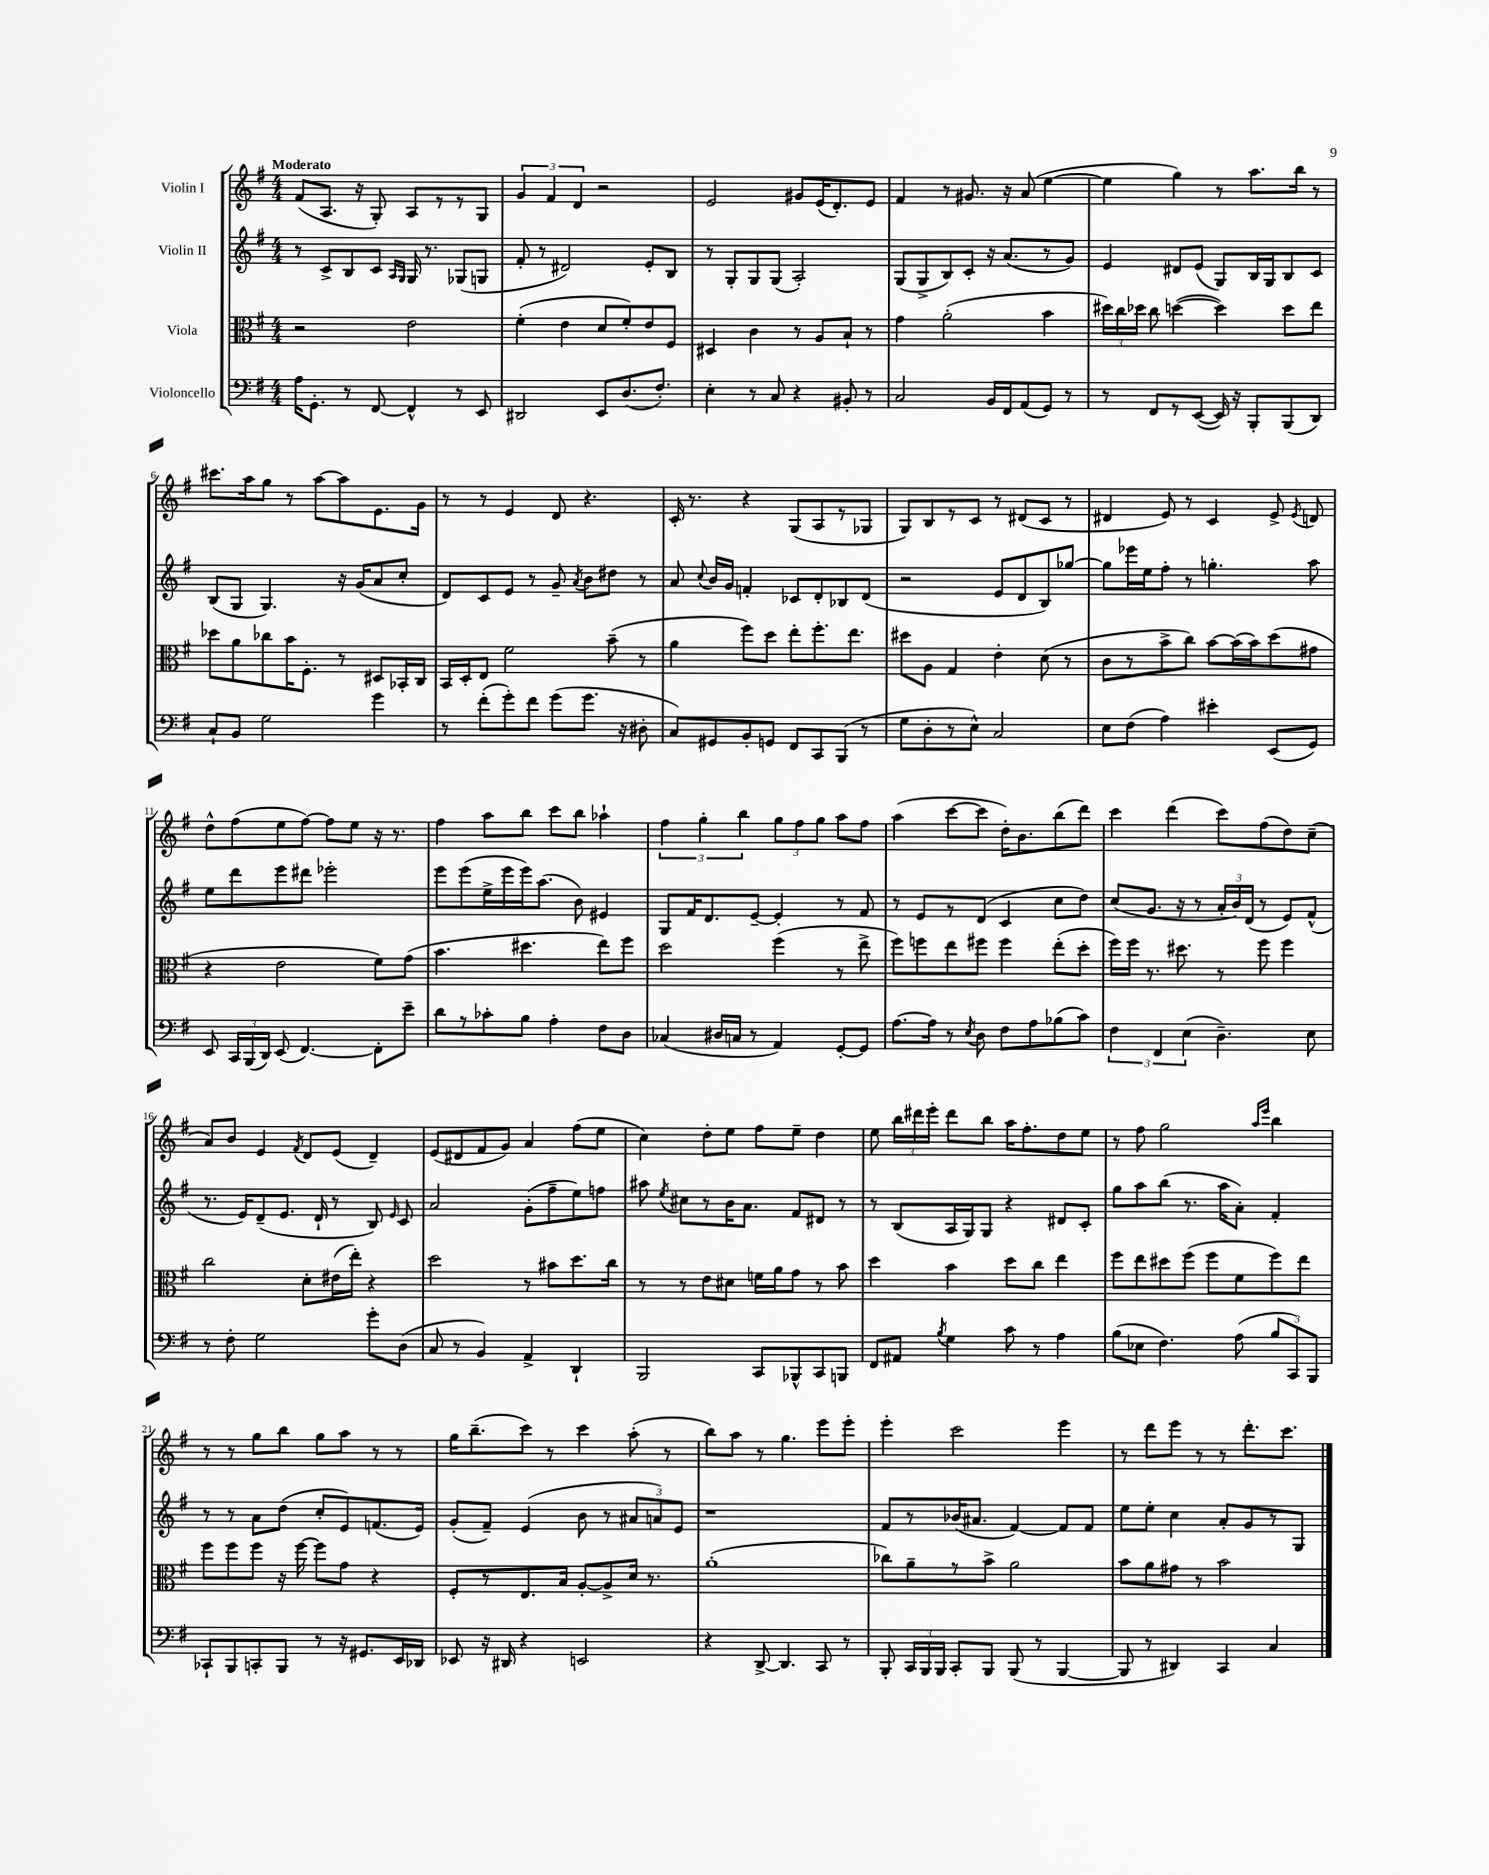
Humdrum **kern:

**kern	**kern	**kern	**kern
*part4	*part3	*part2	*part1
*staff4	*staff3	*staff2	*staff1
*I"Violoncello	*I"Viola	*I"Violin II	*I"Violin I
*clefF4	*clefC3	*clefG2	*clefG2
*k[f#]	*k[f#]	*k[f#]	*k[f#]
*M4/4	*M4/4	*M4/4	*M4/4
=1	=1	=1	=1
!	!	!	!LO:TX:a:B:t=Moderato
16A\KL	2r	8r	(8f#/L
8.GG'\J	.	.	.
.	.	8c^/L	8.A/J
8r	.	8B/	.
.	.	.	16r
[8FF#/	.	8c/J	8G'/)
.	.	16qqA/LL	.
.	.	16qqG/JJ	.
4FF#^^/]	2e\	16G/	8A/L
.	.	8.r	.
.	.	.	8r
8r	.	(8G-X/L	8r
8EE/	.	8Gn/J	8G/J
=2	=2	=2	=2
2DD#X/	(4f#'\	8f#'/	6g/
.	.	8r	.
.	.	.	6f#/
.	4e\	2d#X/)	.
.	.	.	6d/
8EE/L	8d/L	.	2r
(8.D/	8f#'/)	.	.
.	8e/	8e'/L	.
8.F#'/J)	.	.	.
.	8F#/J	8B/J	.
=3	=3	=3	=3
4E'\	4D#X/	8r	2e/
.	.	8G'/L	.
8r	4c\	8G/	.
8C/	.	(8G/J	.
4r	8r	2A'/)	8g#X/L
.	8A/L	.	(16e/K
.	.	.	8.d'/)
8BB#X'/	8B`/J	.	.
8r	8r	.	8e/J
=4	=4	=4	=4
2C/	4g\	(8G/L	4f#/
.	.	8G^/	.
.	(2a'\	8B/)	8r
.	.	8c'/J	8.g#X/
16BB/LL	.	16r	.
16FF#/J	.	(8.a/L	16r
(8AA/	.	.	(8a/
8GG/J)	4b\	8r	[4ee\
8r	.	8g/J)	.
=5	=5	=5	=5
8r	24dd#X\LL)	4e/	4ee\]
.	24cc\	.	.
.	24dd-X\JJ	.	.
8FF#/L	8cc\	.	.
8r	([4ddn\	8d#X/L	4gg\)
([8EE/J	.	(8e/J	.
16EE/])	4dd\])	8G/L)	8r
16r	.	.	.
8BBB'/L	.	16B/L	8.aa\L
.	.	16G/J	.
(8BBB/	8dd\L	8B/	.
.	.	.	16bb\Jk
8DD/J)	8ee\J	8c/J	8r
!!LO:LB:g=z
=6	=6	=6	=6
8C`/L	8dd-X\L	(8B/L	8.ccc#X\L
8BB/J	8a\	8G/J	.
.	.	.	16aa\k
2G\	8cc-X\	4.G/)	8gg\J
.	16b\K	.	8r
.	8.F#'\J	.	.
.	.	.	[8aa\L
.	8r	16r	8aa\]
.	.	(16g/KL	.
4g\	8D#X/L	8a/	8.e\
.	16BB-X'/L	8cc'/J	.
.	16C/JJ	.	16g\Jk
=7	=7	=7	=7
8r	16BB/LL	8d/L)	8r
.	16D'/J	.	.
(8f#'\L	8E/J	8c/	8r
8g'\)	2f#\	8e/J	4e/
8f#\J	.	8r	.
(8g\L	.	8g~/	8d/
.	.	8qa/	.
8.g\J	.	8b\L	4.r
.	(8b~\	8dd#X\J	.
16r	.	.	.
8D#X'\	8r	8r	.
=8	=8	=8	=8
8C/L)	4a\	8a/	16c'/
.	.	.	8.r
.	.	8qqcc/	.
8GG#X/	.	16b/LL	.
.	.	16g/JJ	.
8BB'/	8ff#\L)	4fn'/	4r
8GGn/J	8dd\J	.	.
8FF#/L	8ee'\L	8c-X/L	(8G/L
8CC/	8.ff#'\	8d'/	8A/
(8BBB/J	.	8B-X/	8r
.	8.ee\J	.	.
8r	.	(8d/J	8G-X/J
=9	=9	=9	=9
8G\L	8dd#X\L	2r	8G/L)
8D'\	8A\J	.	8B/
8r	4G/	.	8r
8E^^\J)	.	.	8c/J
2C/	4e'\	8e/L	8r
.	.	8d/	(8d#X/L
.	(8d\	8B/)	8c/J
.	8r	[8gg-X/J	8r
=10	=10	=10	=10
8E\L	8c\L	8gg-\L]	4d#X/
(8F#\J	8r	16eee-X\L	.
.	.	16ee\J	.
4A\)	8b^\	8ff#'\J	8e/)
.	8cc\J)	8r	8r
4e#X'\	[8b\L	4.ggn'\	4c/
.	(16b\L]	.	.
.	16b\J)	.	.
(8EE/L	(8dd\	.	8e^/
.	.	.	8qe/
8GG/J)	8g#X\J	8aa\	8dn/
!!LO:LB:g=z
=11	=11	=11	=11
8EE/	4r	8ee\L	8dd^^\L
24CC/LL	.	8ddd\	(8ff#\
(24BBB/	.	.	.
24DD/JJ)	.	.	.
(8EE/	2e\	8eee\	8ee\
[4.FF#/)	.	8ddd#X\J	[8ff#\J)
.	.	2eee-X'\	8ff#\L]
.	.	.	8ee\J
8FF#'\L]	8f#\L)	.	16r
.	.	.	8.r
8e~\J	(8g\J	.	.
=12	=12	=12	=12
8d\L	4.b\	8eee\L	4ff#\
8r	.	(8eee\	.
8c-X'\	.	16ee^\L	8aa\L
.	.	16eee\	.
8B\J	4.dd#X\	16eee\J)	8bb\J
.	.	(8.aa\J	.
4A'\	.	.	8ccc\L
.	.	8b\)	8bb\J
8F#\L	8ee\L)	4e#X/	4aa-X`\
8D\J	8ff#\J	.	.
=13	=13	=13	=13
(4C-X/	2dd\	8G/L	6ff#\
.	.	16f#/K	.
.	.	.	6gg'\
.	.	8.d/	.
16D#X/LL	.	.	.
16Cn/JJ	.	.	.
.	.	.	6bb\
8r	.	[8e~/J	.
4AA/)	(4ff#\	4e'/]	12gg\L
.	.	.	12ff#\
.	.	.	12gg\J
[8GG'/L	8r	8r	8aa\L
8GG/J]	8ee^\	8f#/	8ff#\J
=14	=14	=14	=14
[8.A\L	8ff#\L)	8r	(4aa\
.	8ffn\	8e/L	.
16A\Jk]	.	.	.
8r	8ee\	8r	[8ccc\L
8qE/	.	.	.
8D\	8ff#X\J	(8d/J	8ccc\J]
8F#\L	4ff#\	4c/	16dd'\KL)
.	.	.	8.b\
8A\	.	.	.
(8B-X\	(8ee'\L	8cc\L	(8bb\
8c\J)	8dd'\J	8dd\J)	8ddd\J)
=15	=15	=15	=15
6F#\	16ff#\LL)	(8cc/L	4ccc\
.	16ff#\JJ	.	.
.	8.r	8.g/J	.
6FF#/	.	.	.
.	.	.	(4ddd\
.	8.dd#X\	16r	.
(6E\	.	.	.
.	.	8r	.
4.D~\)	8r	24a'/LL	8ccc\L)
.	.	24b/)	.
.	.	(24d/JJ	.
.	8ff#\	8r	(8ff#\
.	4ff#\	8e/L)	8dd\)
8E\	.	(8f#^^/J	(8cc~\J
!!LO:LB:g=z
=16	=16	=16	=16
8r	2cc\	8.r	8a/L)
8F#'\	.	.	8b/J
.	.	16e/KL)	.
2G\	.	(8d~/	4e/
.	.	8.e/J	.
.	.	.	8qf#/
.	8d'\L	.	8d/L
.	.	16d`/	.
.	(16e#X\L	8r	(8e/J
.	16ee'\JJ)	.	.
8g'\L	4r	8B/)	4d~/)
.	.	16qqe/	.
(8D\J	.	8c/	.
=17	=17	=17	=17
8C/	2dd\	2a/	(8e/L
8r	.	.	8d#X/
4BB/)	.	.	8f#/
.	.	.	8g/J)
4AA^/	8r	(8g'\L	4a/
.	8b#X\L	8ff#~\	.
4DD`/	8.dd\	8ee\)	(8ff#\L
.	.	8ffn\J	8ee\J
.	16cc\Jk	.	.
=18	=18	=18	=18
2BBB/	8r	8aa#X\	4cc\)
.	.	8qee/	.
.	8r	8cc#X\L	.
.	8e\L	8r	8dd'\L
.	8d#X\J	16b\K	8ee\J
.	.	8.a\J	.
8CC/L	16fn\LL	.	8ff#\L
.	16a\J	.	.
8BBB-X^^/	8g\J	8f#/L	8ee~\J
8CC/	8r	8d#X/J	4dd\
8BBBn/J	8b\	8r	.
=19	=19	=19	=19
8FF#/L	4dd\	8r	8ee\
8AA#X/J	.	(8B/L	24bb\LL
.	.	.	24ddd#X\
.	.	.	24eee'\JJ
8qB/	.	.	.
4G\	4b\	16A/L	8ddd#\L
.	.	16G/J)	.
.	.	8G/J	8bb\J
8c\	8dd\L	4r	16aa\KL
.	.	.	8.ff#'\
8r	8cc\J	.	.
4A\	4ee\	8d#X/L	8dd\
.	.	8c'/J	8ee\J
=20	=20	=20	=20
(8B\L	8ff#\L	8gg\L	8r
8E-X\J	8ee\	8aa\	8ff#\
4.F#\)	8dd#X\	(8bb\J	2gg\
.	(8ff#\J	8.r	.
.	8ff#\L	.	.
.	.	16aa\KL	.
(8A\	8f#\	8a'\J)	.
.	.	.	16qqaa/LL
.	.	.	16qqeee/JJ
12B/L	8ff#\)	4f#'/	4bb\
12CC/)	.	.	.
.	8ee\J	.	.
12BBB/J	.	.	.
!!LO:LB:g=z
=21	=21	=21	=21
8CC-X`/L	8ff#\L	8r	8r
8BBB/	8ff#\	8r	8r
8CCn'/	8ff#\J	8a\L	8gg\L
8BBB/J	16r	(8dd\J	8bb\J
.	[16ff#\	.	.
8r	8ff#\L]	8cc'/L	8gg\L
16r	8g\J	8e/)	8aa\J
8.GG#X/L	.	.	.
.	4r	(8.fn/	8r
16EE/L	.	.	8r
16DD-X/JJ	.	16e/Jk)	.
=22	=22	=22	=22
8EE-X/	8F#'/L	(8g'/L	16gg\KL
.	.	.	(8.bb~\
16r	8r	8f#~/J)	.
16DD#X/	.	.	.
4r	8.E/	(4e/	8ccc\J)
.	.	.	8r
.	16B/Jk	.	.
2EEn/	[8A'/L	8b\	4ccc\
.	8A^/]	8r	.
.	16d/Jk	12a#X/L	(8aa'\
.	8.r	.	.
.	.	12an/)	.
.	.	.	8r
.	.	12e/J	.
=23	=23	=23	=23
4r	(1a'	1r	8bb\L)
.	.	.	8aa\J
[8DD^/	.	.	8r
4.DD/]	.	.	4.gg\
8CC/	.	.	8eee\L
8r	.	.	8eee'\J
=24	=24	=24	=24
8BBB'/	8cc-X\L)	8f#/L	4eee'\
24CC/LL	8a~\	8r	.
24BBB/	.	.	.
24BBB/JJ	.	.	.
8CC'/L	8r	(16b-X/K	2ccc\
.	.	8.a#X/J	.
8BBB/J	8b^\J	.	.
(8BBB/	2a\	[4f#/)	.
8r	.	.	.
[4BBB/	.	8f#/L]	4eee\
.	.	8f#/J	.
=25	=25	=25	=25
8BBB/]	8b\L	8ee\L	8r
8r	8a\	8ee'\J	8ddd\L
4DD#X/)	8g#X\J	4cc\	8eee\J
.	8r	.	8r
4CC/	2b\	8a'/L	8r
.	.	8g/	8.ddd'\L
4C/	.	8r	.
.	.	.	8.ccc\J
.	.	8G/J	.
==	==	==	==
*-	*-	*-	*-
